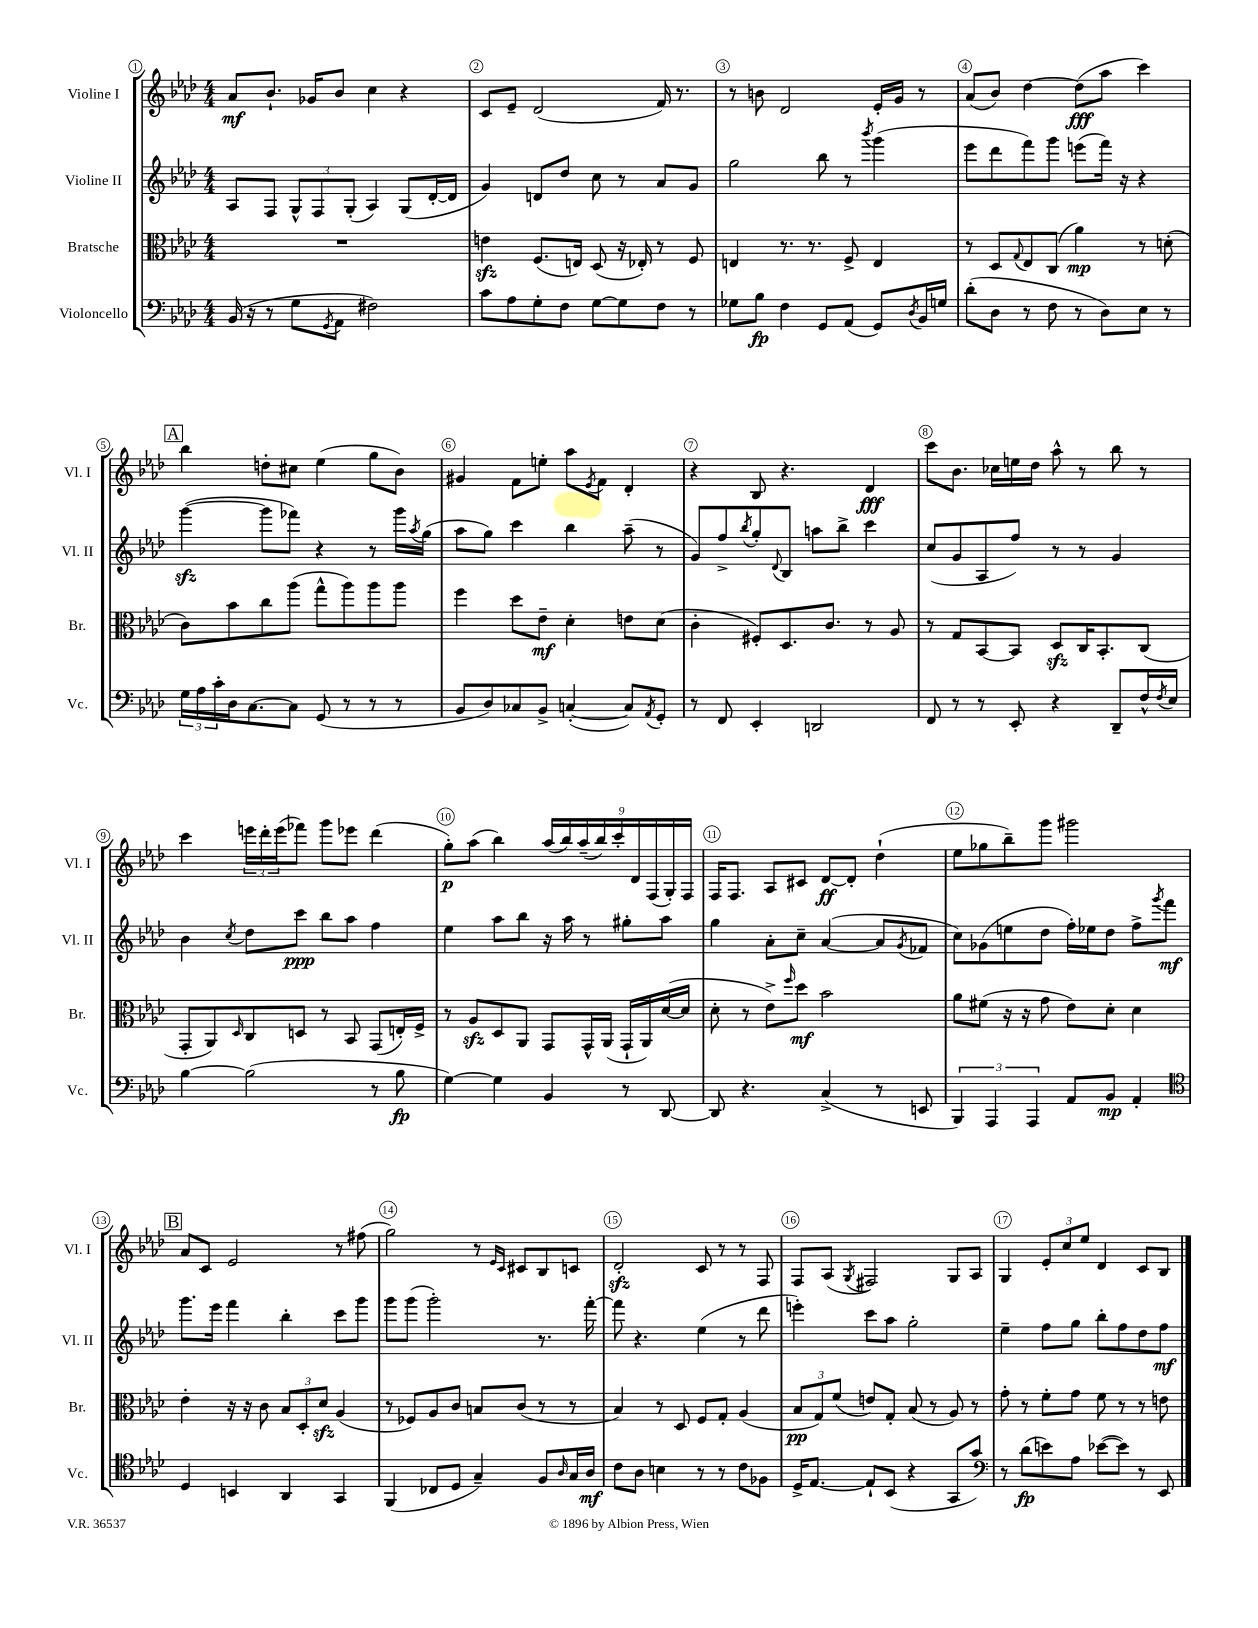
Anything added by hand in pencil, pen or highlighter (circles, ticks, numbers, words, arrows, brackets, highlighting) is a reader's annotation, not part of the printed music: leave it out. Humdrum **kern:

**kern	**dynam	**kern	**dynam	**kern	**dynam	**kern	**dynam
*part4	*part4	*part3	*part3	*part2	*part2	*part1	*part1
*staff4	*staff4	*staff3	*staff3	*staff2	*staff2	*staff1	*staff1
*I"Violoncello	*	*I"Bratsche	*	*I"Violine II	*	*I"Violine I	*
*I'Vc.	*	*I'Br.	*	*I'Vl. II	*	*I'Vl. I	*
*clefF4	*	*clefC3	*	*clefG2	*	*clefG2	*
*k[b-e-a-d-]	*	*k[b-e-a-d-]	*	*k[b-e-a-d-]	*	*k[b-e-a-d-]	*
*M4/4	*	*M4/4	*	*M4/4	*	*M4/4	*
=1	=1	=1	=1	=1	=1	=1	=1
(16BB-/	.	1r	.	8A-/L	.	8a-/L	mf
16r	.	.	.	.	.	.	.
8r	.	.	.	8F/J	.	8.b-`/J	.
8G\L	.	.	.	12G^^/L	.	.	.
.	.	.	.	.	.	16g-X/KL	.
.	.	.	.	12F/	.	.	.
8qGG/	.	.	.	.	.	.	.
8AA-\J	.	.	.	.	.	8b-/J	.
.	.	.	.	(12G'/J	.	.	.
2F#X\)	.	.	.	4A-/)	.	4cc\	.
.	.	.	.	(8G/L	.	4r	.
.	.	.	.	[16d-'/L	.	.	.
.	.	.	.	16d-/JJ]	.	.	.
=2	=2	=2	=2	=2	=2	=2	=2
8c\L	.	4enzz\	.	4g/)	.	8c/L	.
8A-\	.	.	.	.	.	8e-~/J	.
8G'\	.	(8.F/L	.	8dn/L	.	(2d-/	.
8F\J	.	.	.	8dd-/J	.	.	.
.	.	16En/Jk)	.	.	.	.	.
[8G\L	.	(8D-/	.	8cc\	.	.	.
8G\]	.	16r	.	8r	.	.	.
.	.	16E-X'/)	.	.	.	.	.
8F\J	.	8r	.	8a-/L	.	16f/)	.
.	.	.	.	.	.	8.r	.
8r	.	8F/	.	8g/J	.	.	.
=3	=3	=3	=3	=3	=3	=3	=3
8G-X\L	.	4En/	.	2gg\	.	8r	.
8B-\J	fp	.	.	.	.	8bn\	.
4F\	.	8.r	.	.	.	2d-/	.
.	.	8.r	.	.	.	.	.
8GG/L	.	.	.	8bb-\	.	.	.
(8AA-/J	.	8F^/	.	8r	.	.	.
.	.	.	.	8qbbb-/	.	.	.
8GG/L)	.	4E/	.	(4ggg\	.	16e-'/LL	.
.	.	.	.	.	.	16g/JJ	.
8qD-/	.	.	.	.	.	.	.
16BB-/L	.	.	.	.	.	8r	.
16Gn/JJ	.	.	.	.	.	.	.
=4	=4	=4	=4	=4	=4	=4	=4
(8d-'\L	.	8r	.	8eee-\L	.	(8a-/L	.
8D-\J	.	8D-/L	.	8ddd-\	.	8b-/J)	.
.	.	8qqG/	.	.	.	.	.
8r	.	8E-/	.	8fff\)	.	[4dd-\	.
8F\	.	(8C/J	.	8ggg\J	.	.	.
8r	.	4a-\)	mp	(8eeen\L	.	(8dd-\L]	fff
8D-\L)	.	.	.	16fff\Jk)	.	8aa-\J	.
.	.	.	.	16r	.	.	.
8E-\J	.	8r	.	4r	.	4ccc\)	.
8r	.	(8dn'\	.	.	.	.	.
!!LO:LB:g=z
!!LO:REH:place=s1:t=A
=5	=5	=5	=5	=5	=5	=5	=5
24G\LL	.	8c\L)	.	([4gggzz\	.	4bb-\	.
24A-\	.	.	.	.	.	.	.
24c'\	.	.	.	.	.	.	.
16D-\J	.	8b-\	.	.	.	.	.
[8.C\	.	.	.	.	.	.	.
.	.	8cc\	.	8ggg\L]	.	8ddn'\L	.
8C\J]	.	(8aa-\J	.	8fff-X\J)	.	8cc#X\J	.
(8GG/	.	8gg^^\L	.	4r	.	(4ee-\	.
8r	.	8aa-\)	.	.	.	.	.
8r	.	8aa-\	.	8r	.	8gg\L	.
8r	.	8aa-\J	.	16ggg\LL	.	8b-\J)	.
.	.	.	.	8qaa-/	.	.	.
.	.	.	.	(16gg\JJ	.	.	.
=6	=6	=6	=6	=6	=6	=6	=6
8BB-/L	.	4ff\	.	8aa-\L	.	4g#X/	.
8D-/)	.	.	.	8gg\J)	.	.	.
8C-X/	.	8dd-\L	.	4ccc\	.	8f\L	.
8BB-^/J	.	8e-~\J	mf	.	.	8een'\J	.
([4Cn'/	.	4d-'\	.	4bb-\	.	8aa-\L	.
.	.	.	.	.	.	8qe-/	.
.	.	.	.	.	.	8f\J	.
8C/L])	.	8en\L	.	(8aa-~\	.	4d-'/	.
8qAA-/	.	.	.	.	.	.	.
8GG'/J	.	(8d-\J	.	8r	.	.	.
=7	=7	=7	=7	=7	=7	=7	=7
8r	.	4c'\	.	8g/L)	.	4r	.
8FF/	.	.	.	8ff^/	.	.	.
.	.	.	.	8qbb-/	.	.	.
4EE-'/	.	8F#X'/L)	.	8gg'/	.	8B-/	.
.	.	.	.	8qqd-/	.	.	.
.	.	8.D-/	.	8B-/J	.	4.r	.
2DDn/	.	.	.	8aan\L	.	.	.
.	.	8.c/J	.	.	.	.	.
.	.	.	.	8bb-^\J	.	.	.
.	.	8r	.	4ccc\	.	4d-/	fff
.	.	8A-/	.	.	.	.	.
=8	=8	=8	=8	=8	=8	=8	=8
8FF/	.	8r	.	(8cc/L	.	8ccc\L	.
8r	.	8G/L	.	8g/	.	8.b-\J	.
8r	.	[8BB-/	.	8A-/	.	.	.
.	.	.	.	.	.	16cc-X\LL	.
8EE-'/	.	8BB-/J]	.	8ff/J)	.	16een\	.
.	.	.	.	.	.	16dd-\JJ	.
4r	.	8D-zz/L	.	8r	.	8aa-^^\	.
.	.	16C/K	.	8r	.	8r	.
.	.	8.BB-'/	.	.	.	.	.
8DD-~/L	.	.	.	4g/	.	8bb-\	.
16F^^/L	.	(8C/J	.	.	.	8r	.
8qF/	.	.	.	.	.	.	.
16E-/JJ	.	.	.	.	.	.	.
!!LO:LB:g=z
=9	=9	=9	=9	=9	=9	=9	=9
[4B-\	.	8GG'/L	.	4b-\	.	4ccc\	.
.	.	8AA-/)	.	.	.	.	.
.	.	16qqD-/	.	8qcc/	.	.	.
(2B-\]	.	8C/	.	8dd-\L	.	24eeen\LL	.
.	.	.	.	.	.	24ddd-'\	.
.	.	.	.	.	.	(24eee\J	.
.	.	8Dn/J	.	8ccc\J	ppp	8fff-X\J)	.
.	.	8r	.	8bb-\L	.	8ggg\L	.
.	.	8BB-/	.	8aa-\J	.	8eee-X\J	.
8r	.	(8GG/L	.	4ff\	.	(4ddd-\	.
8B-\	fp	16En'/L)	.	.	.	.	.
.	.	16F^/JJ	.	.	.	.	.
=10	=10	=10	=10	=10	=10	=10	=10
[4G\)	.	8r	.	4ee-\	.	8gg'\L)	p
.	.	8A-zz/L	.	.	.	(8aa-\J	.
4G\]	.	8D-/	.	8aa-\L	.	4bb-\)	.
.	.	8AA-/J	.	8bb-\J	.	.	.
4BB-/	.	8GG/L	.	16r	.	(18aa-/LL	.
.	.	.	.	.	.	18bb-/)	.
.	.	.	.	16aa-\	.	.	.
.	.	.	.	.	.	(18aa-~/	.
.	.	16GG^^/L	.	8r	.	.	.
.	.	.	.	.	.	18bb-/)	.
.	.	(16AA-/JJ	.	.	.	.	.
.	.	.	.	.	.	18ccc'/	.
8r	.	16GG`/LL	.	8gg#X'\L	.	.	.
.	.	.	.	.	.	18d-/	.
.	.	16AA-/)	.	.	.	.	.
.	.	.	.	.	.	(18F/	.
[8DD-/	.	([16d-/	.	8aa-\J	.	.	.
.	.	.	.	.	.	18G'/)	.
.	.	16d-/JJ]	.	.	.	.	.
.	.	.	.	.	.	18F/JJ	.
=11	=11	=11	=11	=11	=11	=11	=11
8DD-/]	.	8d-'\	.	4gg\	.	16F/KL	.
.	.	.	.	.	.	8.F/J	.
4.r	.	8r	.	.	.	.	.
.	.	8e-^\L)	.	8a-'\L	.	8A-/L	.
.	.	16qqff/	.	.	.	.	.
.	.	8dd-\J	mf	8cc~\J	.	8c#X/J	.
(4C^/	.	2b-\	.	([4a-/	.	[8d-/L	ff
.	.	.	.	.	.	8d-'/J]	.
8r	.	.	.	8a-/L]	.	(4dd-`\	.
.	.	.	.	8qg/	.	.	.
8EEn/	.	.	.	8f-X/J	.	.	.
=12	=12	=12	=12	=12	=12	=12	=12
6BBB-/)	.	8a-\L	.	8cc\L)	.	8ee-\L	.
.	.	(8f#X\J	.	(8g-X\	.	8gg-X\	.
6AAA-/	.	.	.	.	.	.	.
.	.	16r	.	8een\	.	8bb-~\)	.
.	.	16r	.	.	.	.	.
6AAA-/	.	.	.	.	.	.	.
.	.	8g\	.	8dd-\J	.	8ggg\J	.
8AA-/L	.	8e-\L)	.	16ff'\LL)	.	2ggg#X\	.
.	.	.	.	16ee-X\J	.	.	.
8BB-/J	mp	8d-'\J	.	8dd-\J	.	.	.
4AA-'/	.	4d-\	.	8ff^\L	.	.	.
.	.	.	.	8qggg/	.	.	.
.	.	.	.	8fff\J	mf	.	.
!!LO:LB:g=z
!!LO:REH:place=s1:t=B
=13	=13	=13	=13	=13	=13	=13	=13
*clefC4	*	*	*	*	*	*	*
4D-/	.	4e-'\	.	8.ggg\L	.	8a-/L	.
.	.	.	.	.	.	8c/J	.
.	.	.	.	16eee-\Jk	.	.	.
4BBn/	.	16r	.	4fff\	.	2e-/	.
.	.	16r	.	.	.	.	.
.	.	8c\	.	.	.	.	.
4AA-/	.	12B-/L	.	4bb-'\	.	.	.
.	.	12D-'/	.	.	.	.	.
.	.	12d-zz/J	.	.	.	.	.
4GG/	.	(4A-/	.	8ccc\L	.	8r	.
.	.	.	.	8ggg\J	.	(8ff#X\	.
=14	=14	=14	=14	=14	=14	=14	=14
(4FF/	.	8r	.	8ggg\L	.	2gg\)	.
.	.	8F-X/L)	.	(8ggg\J	.	.	.
8C-X/L	.	8A-/	.	2ggg'\)	.	.	.
8D-/J	.	8c/J	.	.	.	.	.
4G~/)	.	8Bn/L	.	.	.	8r	.
.	.	.	.	.	.	16qqe-/LL	.
.	.	.	.	.	.	16qqc/JJ	.
.	.	(8c/J	.	.	.	8c#X/L	.
8F/L	.	8r	.	8.r	.	8B-/	.
16qqA-/	.	.	.	.	.	.	.
16G/L	.	8r	.	.	.	8cn/J	.
16A-/JJ	mf	.	.	[16fff'\	.	.	.
=15	=15	=15	=15	=15	=15	=15	=15
8c\L	.	4B-/)	.	8fff\]	.	2d-zz'/	.
8A-\J	.	.	.	4.r	.	.	.
4Bn\	.	8r	.	.	.	.	.
.	.	8D-/	.	.	.	.	.
8r	.	8F/L	.	(4ee-\	.	8c/	.
8r	.	8G'/J	.	.	.	8r	.
8c\L	.	(4A-/	.	8r	.	8r	.
8F-X\J	.	.	.	8ddd-\	.	8F/	.
=16	=16	=16	=16	=16	=16	=16	=16
16D-^/KL	.	12B-/L	pp	4eeen'\)	.	8F/L	.
[8.E-/J	.	.	.	.	.	.	.
.	.	12G/)	.	.	.	.	.
.	.	.	.	.	.	(8A-/J	.
.	.	(12f/J	.	.	.	.	.
.	.	.	.	.	.	8qG/	.
8E-`/L]	.	8en/L)	.	8ccc\L	.	2F#X/)	.
(8BB-/J	.	8G'/J	.	8aa-\J	.	.	.
4r	.	(8B-/	.	2gg'\	.	.	.
.	.	8r	.	.	.	.	.
8GG/L	.	8A-/)	.	.	.	8G/L	.
8g/J)	.	8r	.	.	.	8A-/J	.
=17	=17	=17	=17	=17	=17	=17	=17
*clefF4	*	*	*	*	*	*	*
8r	.	8g'\	.	4ee-~\	.	4G/	.
(8d-\L	fp	8r	.	.	.	.	.
8en\)	.	8f'\L	.	8ff\L	.	12e-'/L	.
.	.	.	.	.	.	12cc/	.
8A-\J	.	8g\J	.	8gg\J	.	.	.
.	.	.	.	.	.	12ee-/J	.
([8e-X\L	.	8f\	.	8bb-'\L	.	4d-/	.
8e-\J])	.	8r	.	8ff\	.	.	.
8r	.	8r	.	8dd-\	.	8c/L	.
8EE-/	.	8en\	.	8ff\J	mf	8B-/J	.
==	==	==	==	==	==	==	==
*-	*-	*-	*-	*-	*-	*-	*-
